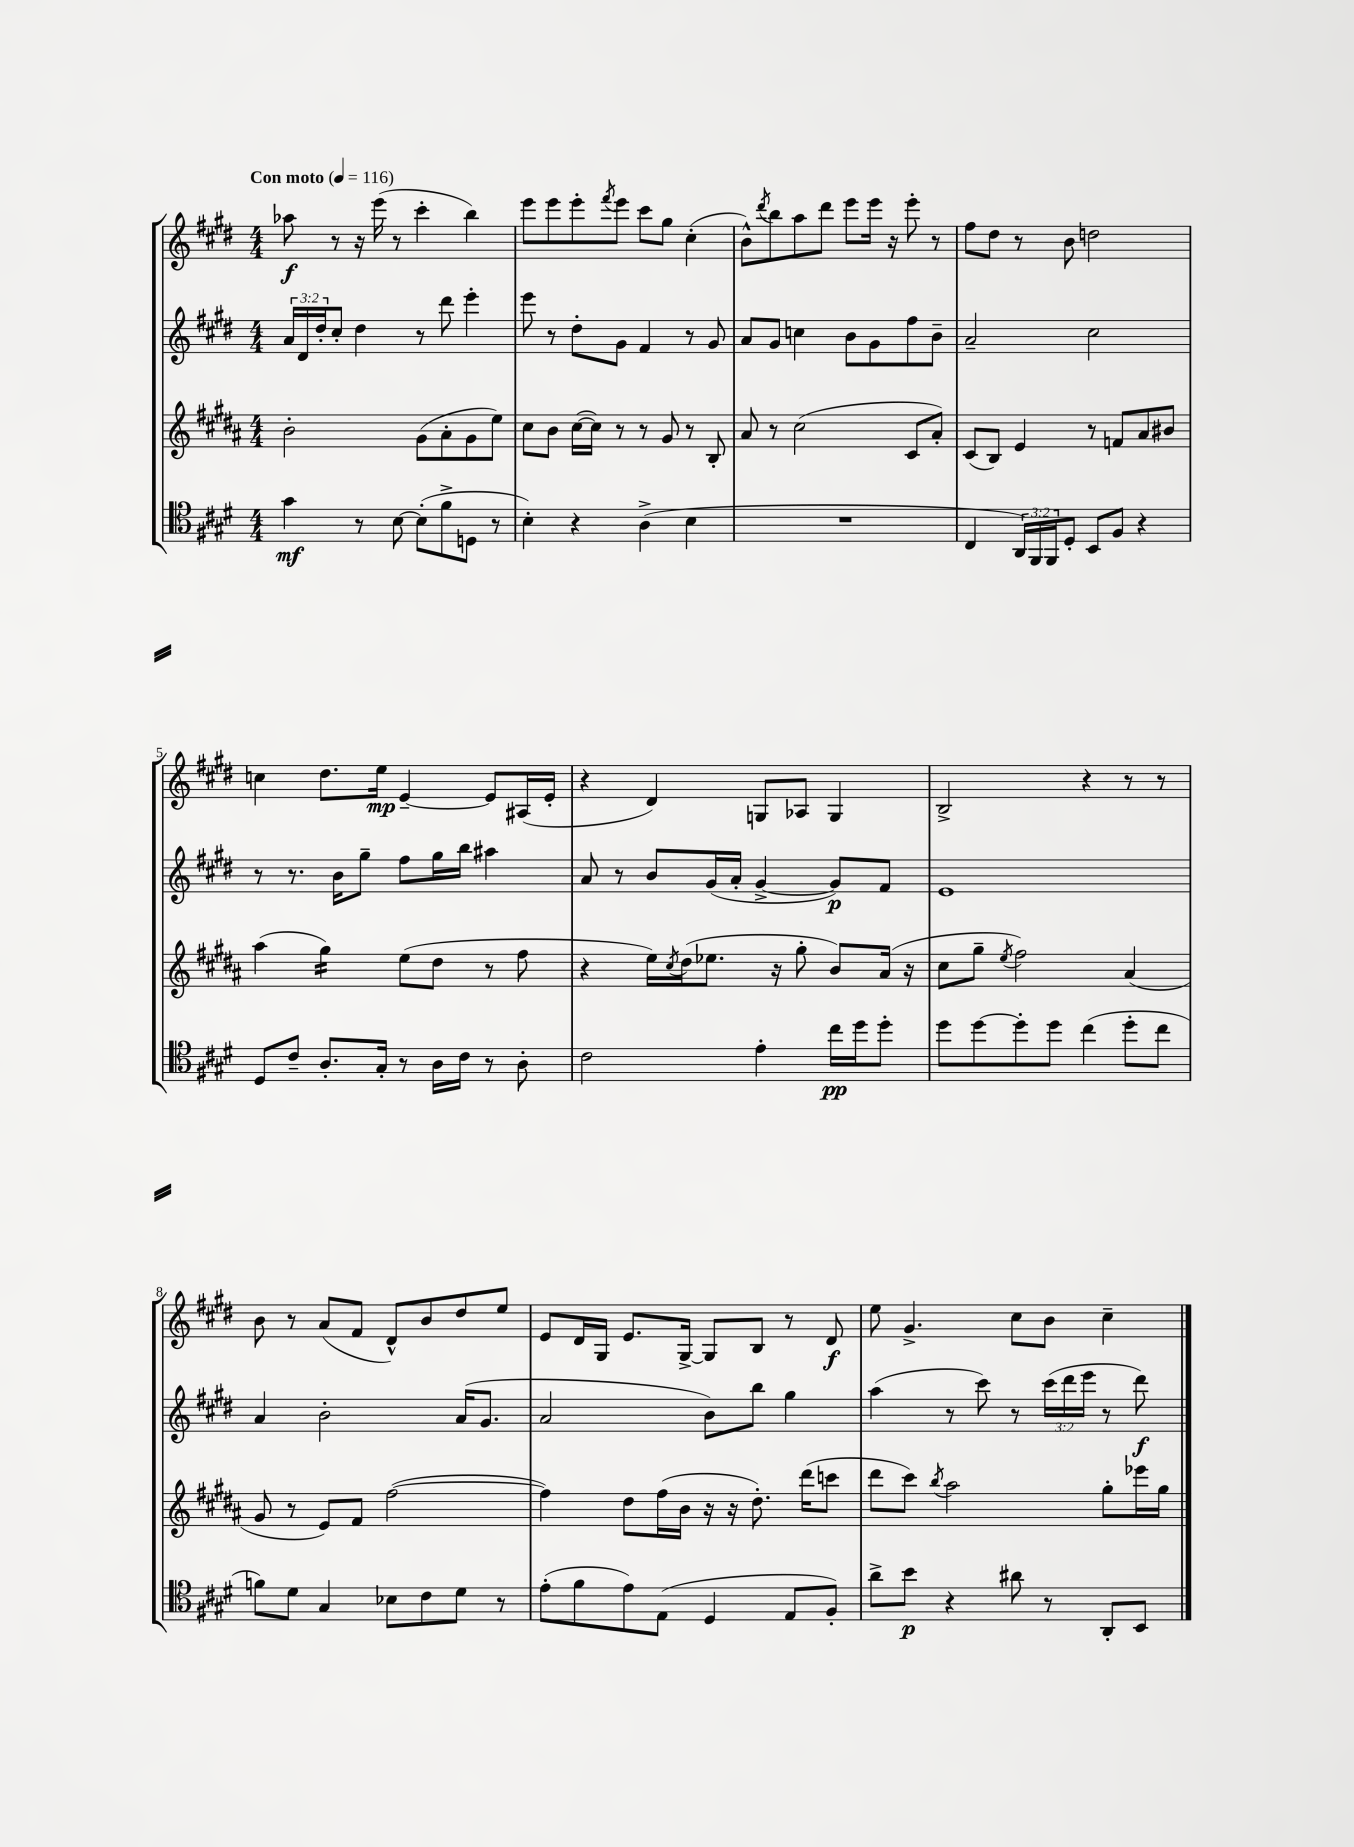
<<
\new StaffGroup <<
\new Staff = "s0" {
    \clef treble \key e \major \numericTimeSignature \time 4/4 \tempo "Con moto" 4 = 116
    aes''8\f r8 r16 e'''16( r8 cis'''4-. b''4) |
    e'''8 e'''8 e'''8-. \acciaccatura { fis'''8 } e'''8 cis'''8 gis''8 cis''4-.( |
    b'8-^) \acciaccatura { dis'''8 } b''8 a''8 dis'''8 e'''8 e'''16 r16 e'''8-. r8 |
    fis''8 dis''8 r8 b'8 d''2 |
    c''4 dis''8. e''16\mp e'4~-- e'8 ais16( e'16-. |
    r4 dis'4) g8 aes8 g4 |
    b2-> r4 r8 r8 |
    b'8 r8 a'8( fis'8 dis'8-^) b'8 dis''8 e''8 |
    e'8 dis'16 gis16 e'8. gis16~-> gis8 b8 r8 dis'8\f |
    e''8 gis'4.-> cis''8 b'8 cis''4-- \bar "|." |
}
\new Staff = "s1" {
    \clef treble \key e \major \numericTimeSignature \time 4/4 \override Staff.TupletNumber.text = #tuplet-number::calc-fraction-text
    \tuplet 3/2 { a'16 dis'16 dis''16-. } cis''8-. dis''4 r8 dis'''8 e'''4-. |
    e'''8 r8 dis''8-. gis'8 fis'4 r8 gis'8 |
    a'8 gis'8 c''4 b'8 gis'8 fis''8 b'8-- |
    a'2-- cis''2 |
    r8 r8. b'16 gis''8-- fis''8 gis''16 b''16 ais''4 |
    a'8 r8 b'8 gis'16( a'16-. gis'4~-> gis'8\p) fis'8 |
    e'1 |
    a'4 b'2-. a'16( gis'8. |
    a'2 b'8) b''8 gis''4 |
    a''4( r8 cis'''8) r8 \tuplet 3/2 { cis'''16( dis'''16 e'''16 } r8 dis'''8\f) \bar "|." |
}
\new Staff = "s2" {
    \clef treble \key b \major \numericTimeSignature \time 4/4
    b'2-. gis'8( ais'8-. gis'8 e''8) |
    cis''8 b'8 cis''16~( cis''16) r8 r8 gis'8 r8 b8-. |
    ais'8 r8 cis''2( cis'8 ais'8-.) |
    cis'8( b8) e'4 r8 f'8 ais'8 bis'8 |
    ais''4( gis''4:16) e''8( dis''8 r8 fis''8 |
    r4 e''16) \acciaccatura { cis''8 } dis''16( ees''8. r16 gis''8-. b'8) ais'16( r16 |
    cis''8 gis''8-- \acciaccatura { e''8 } fis''2) ais'4( |
    gis'8 r8 e'8) fis'8 fis''2~( |
    fis''4) dis''8 fis''16( b'16 r16 r16 dis''8.-.) dis'''16( c'''8 |
    dis'''8 cis'''8) \acciaccatura { b''8 } ais''2 gis''8-. ees'''16 gis''16 \bar "|." |
}
\new Staff = "s3" {
    \clef tenor \key e \major \numericTimeSignature \time 4/4 \override Staff.TupletNumber.text = #tuplet-number::calc-fraction-text
    gis'4\mf r8 b8~ b8-.( fis'8-> d8 r8 |
    b4-.) r4 a4->( b4 |
    R1 |
    cis4 \tuplet 3/2 { a,16) fis,16 fis,16 } dis8-. b,8 fis8 r4 |
    dis8 cis'8-- a8.-. gis16-. r8 a16 cis'16 r8 a8-. |
    cis'2 e'4-. cis''16\pp dis''16 dis''8-. |
    dis''8 dis''8~ dis''8-. dis''8 cis''4( dis''8-. cis''8 |
    f'8) dis'8 gis4 bes8 cis'8 dis'8 r8 |
    e'8-.( fis'8 e'8) e8( dis4 e8 fis8-.) |
    a'8-> b'8\p r4 ais'8 r8 a,8-. b,8 \bar "|." |
}
>>
>>
